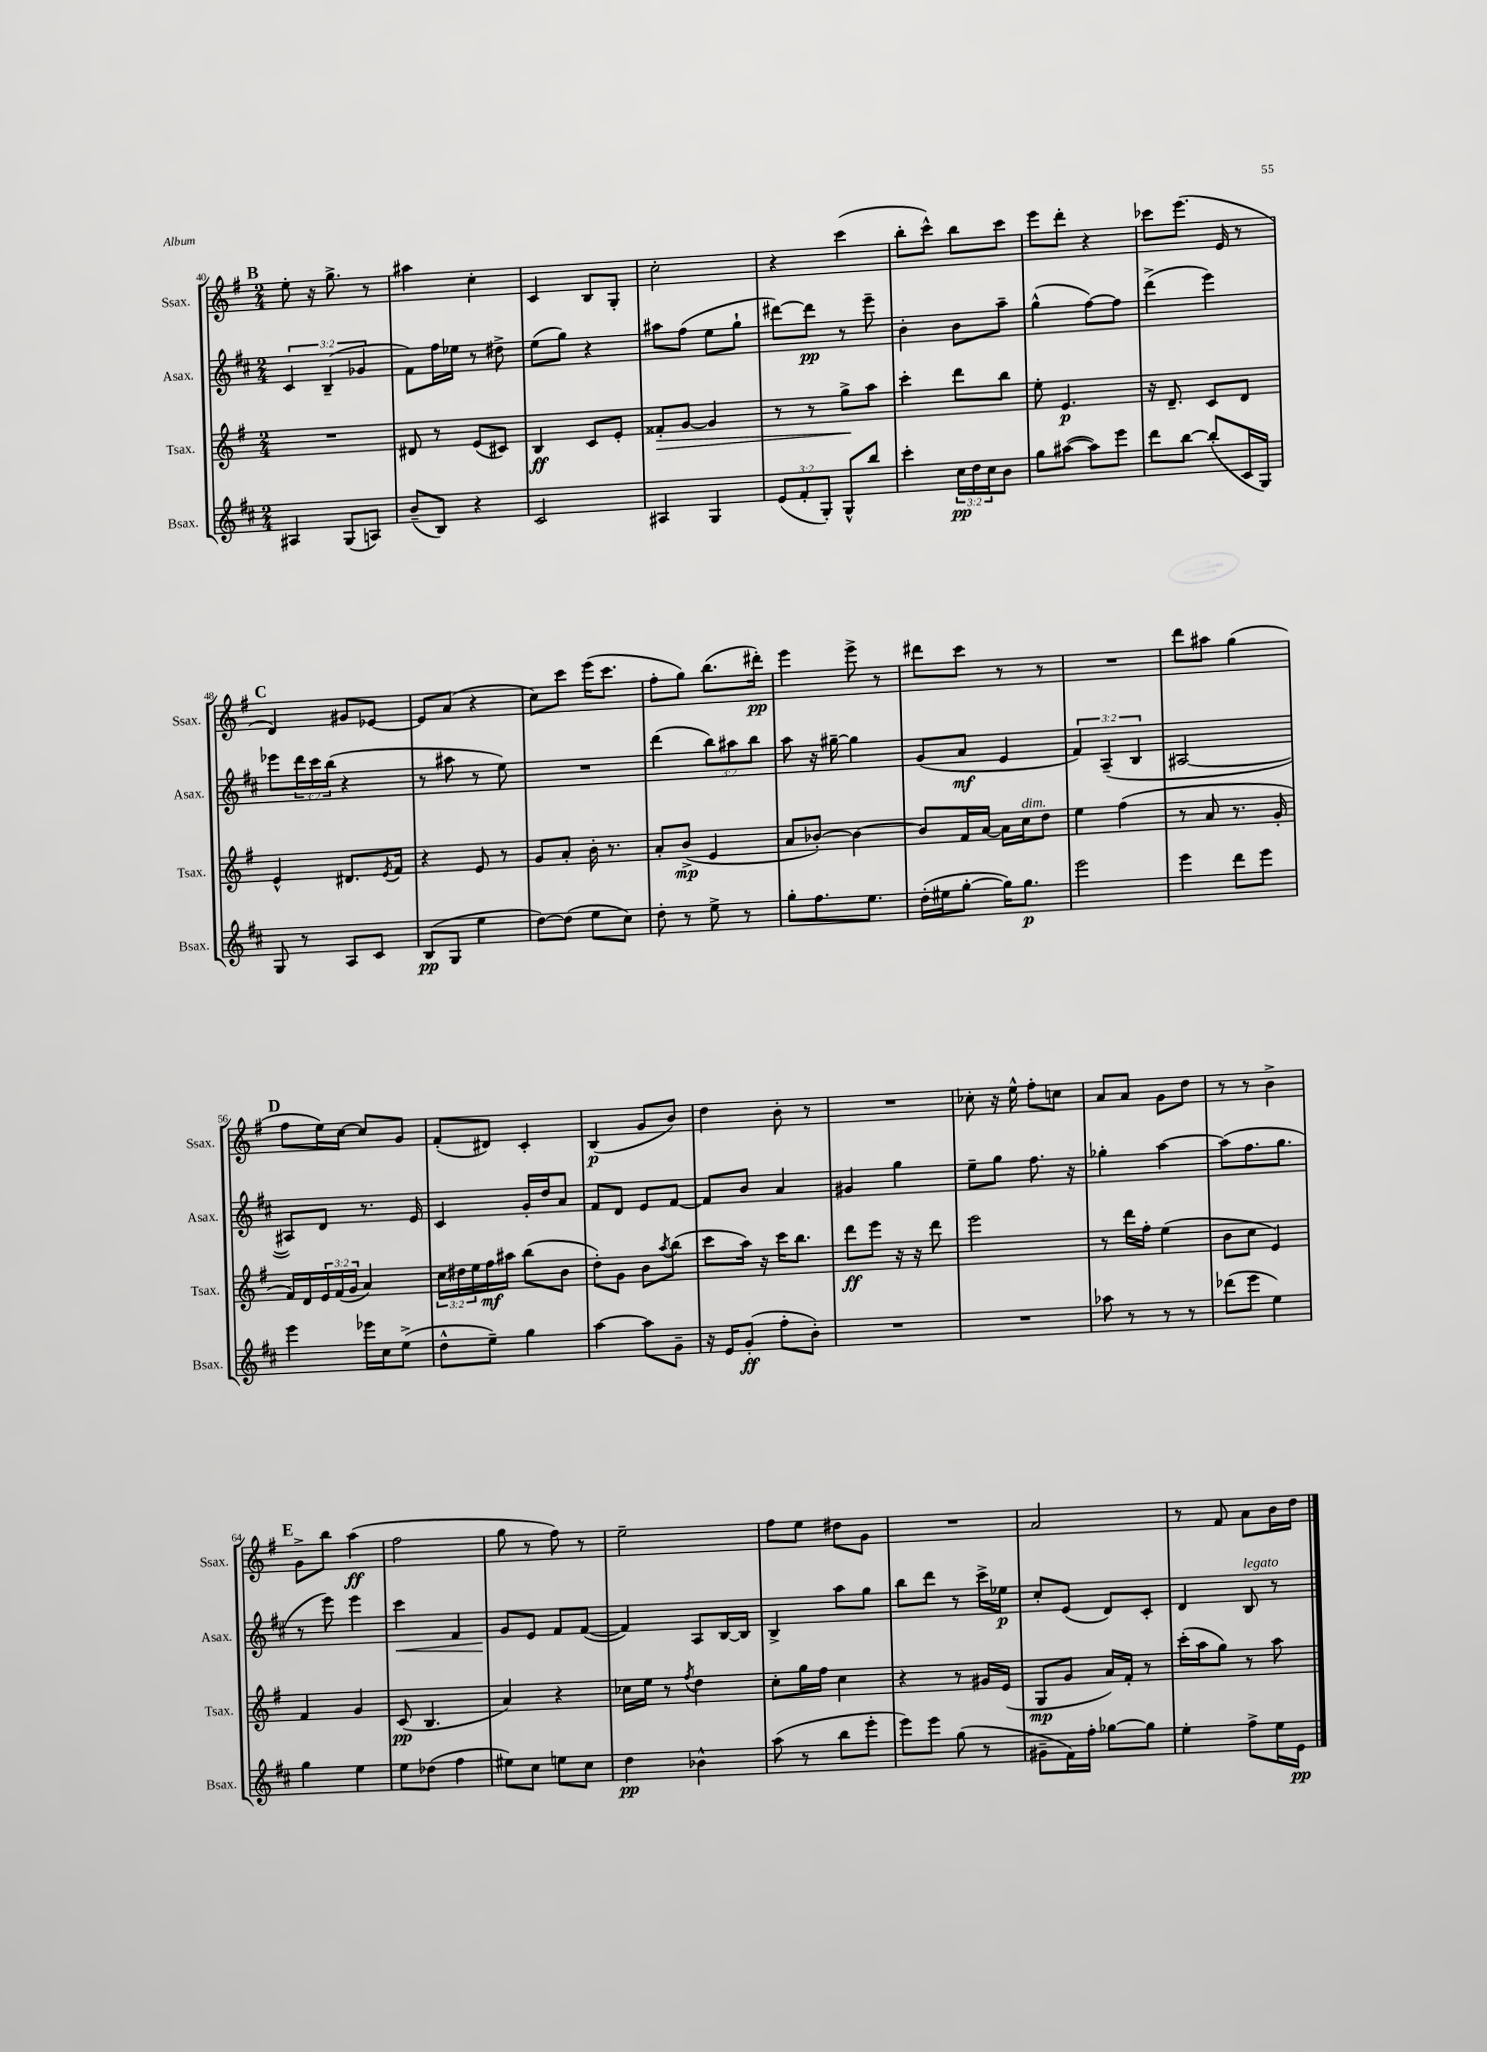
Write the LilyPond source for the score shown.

<<
\new StaffGroup <<
\new Staff = "s0" \with { instrumentName = "Ssax." shortInstrumentName = "Ssax." } {
    \clef treble \key g \major \numericTimeSignature \time 2/4
    \mark \markup { \bold "B" } e''8-. r16 g''8.-> r8 |
    ais''4 c''4-. |
    c'4 b8 g8-. |
    c''2-. |
    r4 c'''4( |
    b''8-. c'''8-^) b''8 c'''8 |
    e'''8 d'''8-. r4 |
    ces'''8 e'''8.( e'16 r8 |
    \mark \markup { \bold "C" } d'4) gis'8 ees'8~ |
    ees'8 a'8( r4 |
    c''8) c'''8 e'''16( c'''8. |
    fis''8-. g''8) b''8.( dis'''16-.\pp) |
    e'''4 e'''8-> r8 |
    dis'''8 c'''8 r8 r8 |
    R2 |
    d'''8 ais''8 g''4( |
    \mark \markup { \bold "D" } fis''8 e''16) c''16~ c''8 g'8 |
    fis'8-.( dis'8) c'4-. |
    b4\p( g'8 b'8) |
    d''4 b'8-. r8 |
    R2 |
    ces''8-. r16 e''16-^ fis''8-. c''8 |
    a'8 a'8 g'8 d''8 |
    r8 r8 b'4-> |
    \mark \markup { \bold "E" } g'8-> b''8 a''4\ff( |
    fis''2 |
    g''8 r8 fis''8) r8 |
    e''2-- |
    fis''8 e''8 dis''8 g'8 |
    R2 |
    a'2 |
    r8 fis'8 a'8 b'16 d''16 \bar "|." |
}
\new Staff = "s1" \with { instrumentName = "Asax." shortInstrumentName = "Asax." } {
    \clef treble \key d \major \numericTimeSignature \time 2/4 \override Staff.TupletNumber.text = #tuplet-number::calc-fraction-text
    \mark \markup { \bold "B" } \tuplet 3/2 { cis'4 b4--( ges'4 } |
    fis'8) fis''16 ees''16 r8 dis''8-> |
    e''8( g''8) r4 |
    ais''8 fis''8( e''8 g''8-! |
    dis'''8~) dis'''8\pp r8 e'''8-- |
    b'4-. b'8 a''8-- |
    g''4-^( fis''8~) fis''8 |
    d'''4->( e'''4) |
    \mark \markup { \bold "C" } ees'''8 \tuplet 3/2 { d'''16 cis'''16 b''16( } r4 |
    r8 ais''8 r8 e''8) |
    R2 |
    d'''4( \tuplet 3/2 { b''8) ais''8 b''8 } |
    a''8 r16 gis''16~-- gis''4 |
    g'8( a'8\mf e'4 |
    \tuplet 3/2 { fis'4) a4--( b4 } |
    ais2~ |
    \mark \markup { \bold "D" } ais8) d'8 r8. e'16 |
    cis'4 g'16-. d''16 a'8 |
    fis'8 d'8 e'8 fis'8~ |
    fis'8 b'8 a'4 |
    gis'4 g''4 |
    e''8-- g''8 fis''8. r16 |
    ges''4-. a''4~ |
    a''8( fis''8. g''8. |
    \mark \markup { \bold "E" } r8 e'''8) e'''4 |
    cis'''4\< fis'4 |
    g'8\! e'8 fis'8 fis'8~( |
    fis'4) a8 b16~ b16 |
    b4-> a''8 g''8 |
    b''8 d'''8 r8 cis'''16-> ees''16\p |
    cis''8-. e'8( d'8) cis'8-. |
    d'4 b8^\markup { \italic "legato" } r8 \bar "|." |
}
\new Staff = "s2" \with { instrumentName = "Tsax." shortInstrumentName = "Tsax." } {
    \clef treble \key g \major \numericTimeSignature \time 2/4 \override Staff.TupletNumber.text = #tuplet-number::calc-fraction-text
    \mark \markup { \bold "B" } R2 |
    dis'8 r8 e'8( cis'8) |
    b4\ff c'8 e'8-. |
    fisis'8-.\> g'8~ g'4 |
    r8 r8 g''8->\! a''8 |
    c'''4-. d'''8 b''8 |
    e''8-. e'4.\p |
    r16 d'8.-- c'8 d'8 |
    \mark \markup { \bold "C" } e'4-^ dis'8. \acciaccatura { e'8 } fis'16 |
    r4 e'8 r8 |
    g'8 a'8-. b'16-. r8. |
    a'8-. b'8->\mp( e'4 |
    a'8 bes'8~-.) bes'4~ |
    bes'8 fis'16 a'16~ a'16 c''16^\markup { \italic "dim." } d''8 |
    e''4 fis''4( |
    r8 a'8 r8. g'16-. |
    \mark \markup { \bold "D" } fis'16) d'16 \tuplet 3/2 { e'16 fis'16( g'16 } a'4) |
    \tuplet 3/2 { c''16 dis''16 e''16 } fis''16\mf ais''16 b''8( b'8 |
    d''8-.) g'8 b'8 \acciaccatura { a''8 } b''8( |
    c'''8 a''16) r16 c'''16 b''8. |
    d'''8\ff e'''8 r16 r16 d'''8 |
    e'''2 |
    r8 d'''16 fis''16-. e''4( |
    b'8 c''8 e'4) |
    \mark \markup { \bold "E" } fis'4 g'4 |
    c'8\pp( b4. |
    a'4) r4 |
    ces''16 e''16 r8 \acciaccatura { fis''8 } d''4 |
    c''8-. g''16 fis''16 c''4 |
    r4 r8 gis'16 e'16( |
    g8\mp g'8 a'16) fis'16-. r8 |
    c'''16-.( a''16 g''8) r8 a''8 \bar "|." |
}
\new Staff = "s3" \with { instrumentName = "Bsax." shortInstrumentName = "Bsax." } {
    \clef treble \key d \major \numericTimeSignature \time 2/4 \override Staff.TupletNumber.text = #tuplet-number::calc-fraction-text
    \mark \markup { \bold "B" } ais4 g8( a8) |
    b'8--( b8) r4 |
    cis'2 |
    ais4 g4 |
    \tuplet 3/2 { e'8( fis'8-. g8-.) } g8-^ b''8 |
    cis'''4-. \tuplet 3/2 { cis''16\pp d''16 cis''16 } b'8 |
    g''8 ais''8~( ais''8) e'''8 |
    d'''8 b''8~ b''8-.( cis'16 g16) |
    \mark \markup { \bold "C" } g8 r8 a8 cis'8 |
    b8\pp( g8 e''4 |
    d''8~) d''8( e''8 cis''8) |
    d''8-. r8 e''8-> r8 |
    g''8-. fis''8. e''8. |
    d''16-.( eis''16 g''8~-. g''16) g''8.\p |
    e'''2 |
    e'''4 d'''8 e'''8 |
    \mark \markup { \bold "D" } e'''4 ees'''16 cis''16 e''8->( |
    d''8-^ e''8--) g''4 |
    a''4~ a''8 g'8-- |
    r16 e'16 g'8-.\ff( fis''8-. b'8-.) |
    R2 |
    R2 |
    aes''8 r8 r8 r8 |
    des'''8( e'''8 e''4) |
    \mark \markup { \bold "E" } g''4 e''4 |
    e''8 des''8( fis''4 |
    eis''8) cis''8 e''8 cis''8 |
    d''4\pp bes'4-^ |
    a''8( r8 b''8 e'''8-. |
    e'''8) e'''8 g''8( r8 |
    gis'8-- fis'16) fis''16-. ges''8~ ges''8 |
    e''4-. fis''8-> e''16 e'16\pp \bar "|." |
}
>>
>>
\layout { \context { \Score currentBarNumber = #40 } }
